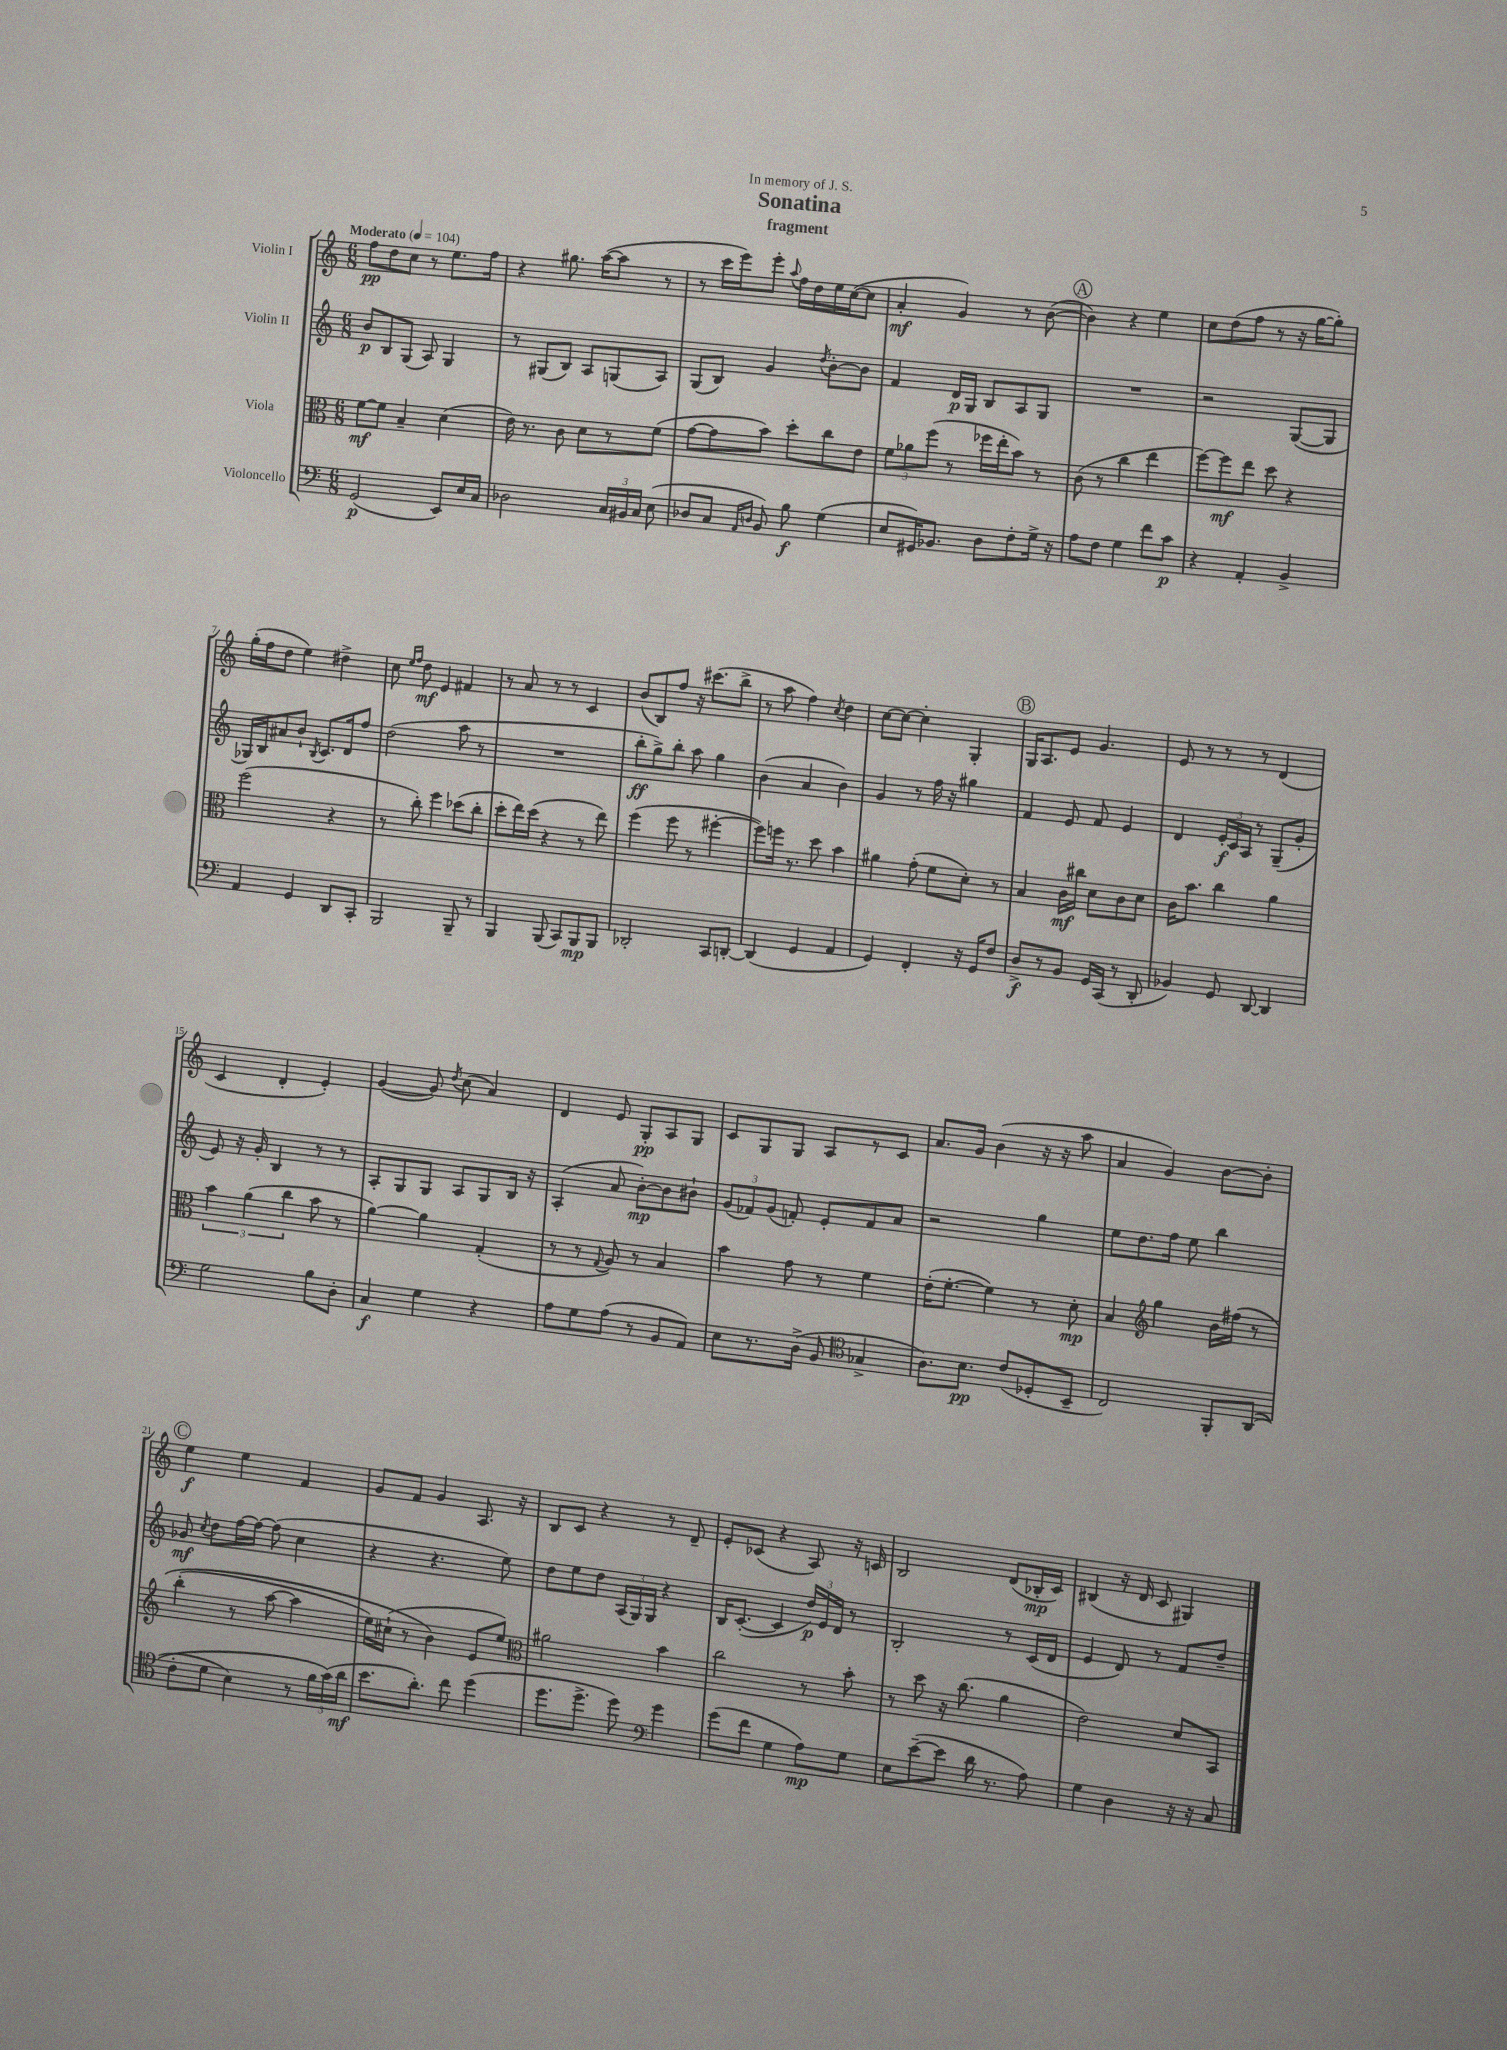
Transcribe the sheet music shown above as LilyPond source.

\header { title = "Sonatina" subtitle = "fragment" dedication = "In memory of J. S." }
<<
\new StaffGroup <<
\new Staff = "s0" \with { instrumentName = "Violin I" } {
    \clef treble \key c \major \numericTimeSignature \time 6/8 \tempo "Moderato" 4 = 104
    \autoBeamOff f''8[\pp d''8 c''8] r8 e''8.[ f''16] |
    r4 gis''8. a''16[~( a''8] r8 |
    r8 c'''16[ e'''16) e'''8]-. \appoggiatura { a''8 } f''16[ d''16 e''16 c''16~( c''8] |
    a'4-.\mf g'4) r8 b'8~( |
    \mark \markup { \circle "A" } b'4) r4 e''4 |
    c''8[ d''8( f''8] r8 r16 g''16[~ g''8]-.) |
    g''16[-.( f''16 d''8] e''4) dis''4-> |
    c''8 \grace { e''16[ f''16] } d''8\mf e'4 fis'4 |
    r8 a'8 r8 r8 c'4 |
    b'8[( b8) f''8] r16 cis'''8.[( b''8]-> |
    r8 a''8 f''4) \acciaccatura { c''8 } d''4 |
    c''8[~ c''8]~ c''4-. g4-. |
    \mark \markup { \circle "B" } g16[ a8. e'8] g'4. |
    e'8 r8 r8 r8 d'4( |
    c'4 d'4-. e'4-.) |
    g'4~( g'8) \acciaccatura { d''8 } c''8( a'4) |
    d'4 e'8 g8[-.\pp a8 g8] |
    c'8[ g8 g8] a8[ r8 c'8] |
    a'8.[ g'16] b'4( r16 r16 a''8 |
    a'4 g'4) b'8[~ b'8]-. |
    \mark \markup { \circle "C" } e''4\f e''4 f'4 |
    g'8[ f'8] g'4 a8. r16 |
    b8[ c'8] r4 r8 d'8-- |
    e'8[-. ces'8]( r4 a8) r16 c'16 |
    b2 d'8[( bes16-.\mp c'16]) |
    bis4( r16 d'16 c'8 gis4) \bar "|." |
}
\new Staff = "s1" \with { instrumentName = "Violin II" } {
    \clef treble \key c \major \numericTimeSignature \time 6/8
    \autoBeamOff b'8[\p b8 g8]( a8) g4 |
    r8 gis8[( b8]) a8[ g8( a8]) |
    g8[( b8]) g'4 \acciaccatura { d''8 } b'8[~-. b'8] |
    f'4 d'16[\p g16] b8[ a8 g8] |
    \mark \markup { \circle "A" } R2. |
    r2 g8[~( g8] |
    ges16[) b16 ais'8 b'8]-! \acciaccatura { b8 } c'8.[ d'16 f''8] |
    d''2( a''8 r8 |
    R2. |
    b''8[-.\ff g''8->) b''8]-. a''8 g''4 |
    b'4( a'4 b'4) |
    g'4 r8 f''16 r16 gis''4 |
    \mark \markup { \circle "B" } f'4 e'8 f'8 e'4 |
    d'4 \tuplet 3/2 { e'16[-.\f c'16 a16] } r8 g8[--( g'8]-. |
    e'8) r16 g'16-. b4 r8 r8 |
    a8[-. g8 g8] a8[ g8 b16] r16 |
    a4-.( a'8 b'8[~-.\mp) b'8 bis'8]-! |
    \tuplet 3/2 { g'8[( fes'8) g'8]( } f'8-.) e'8[-. f'8 a'8] |
    r2 g''4 |
    e''8[ d''8. f''16] e''8 b''4 |
    \mark \markup { \circle "C" } ges'8\mf \acciaccatura { c''8 } d''8[ f''16~ f''16]~ f''8( c''4 |
    r4 r4. e''8) |
    d''8[ e''8 d''8] \tuplet 3/2 { a16[( g16) g16] } r4 |
    b16[ c'8.]~-.( c'4 \tuplet 3/2 { d''16[\p) e'16 d'16] } r8 |
    b2-. r8 c'16[( d'16] |
    e'4 d'8) r8 f'8[ d''8]-- \bar "|." |
}
\new Staff = "s2" \with { instrumentName = "Viola" } {
    \clef alto \key c \major \numericTimeSignature \time 6/8
    \autoBeamOff f'8[~\mf f'8] b4-- d'4( |
    e'16) r8. c'8 d'8[ r8 f'8]( |
    g'8[~ g'8 b'8]) d''8[-. c''8 e'8] |
    \tuplet 3/2 { f'8[ aes'8 f''8]( } r8 fes''16[ e''16-. b'8]) r8 |
    \mark \markup { \circle "A" } c'8( r8 c''4 e''4 |
    f''8[~) f''8\mf e''8] d''8 r4 |
    f''2( r4 |
    r8 c''8-.) f''4 des''8[( c''8]-. |
    d''8[-. e''16) d''16]( r4 r8 e''8) |
    f''4( f''8 r8 fis''4~-. |
    fis''8[) f''16] r8. d''8 b'4 |
    ais'4 g'8-.( f'8[ d'8]-.) r8 |
    \mark \markup { \circle "B" } b4 c'16[\mf cis''16] d'8[ c'8 d'8] |
    c'16[ b'8.] c''4 a'4 |
    \tuplet 3/2 { b'4 a'4( c''4 } b'8 r8 |
    a'4~) a'4 g4-.( |
    r8 r8 \appoggiatura { g8 } a8) r8 b4 |
    b'4 g'8 r8 f'4 |
    e'16[-.( f'8.]~-. f'4) r8 d'8-.\mp |
    b4 \clef treble g''4 b'16[ fis''16]\( r8 |
    \mark \markup { \circle "C" } b''4-.( r8 a''8~ a''4 |
    e''16[) cis''16]-!( r8 b'4\) e'8[ e''8]) |
    \clef alto ais'2 b'4 |
    c''2 r8 b'8-. |
    r8 d''8 r16 c''8.( a'4 |
    e'2) d'8[ b,8] \bar "|." |
}
\new Staff = "s3" \with { instrumentName = "Violoncello" } {
    \clef bass \key c \major \numericTimeSignature \time 6/8
    \autoBeamOff g,2\p( e,8[) e16 c16] |
    des2 \tuplet 3/2 { c16[ bis,16 c16] } e8( |
    des8[ c8] \grace { a,16[ d16] } b,8) b8\f g4( |
    e8[ gis,16) bes,8.] d8[ f8-. g16]-> r16 |
    \mark \markup { \circle "A" } a8[ f8] g4 f'8[ c'8]\p |
    r4 a,4-. b,4-> |
    a,4 g,4 d,8[ c,8]-. |
    b,,2 b,,8-- r8 |
    b,,4 b,,8( c,8[) b,,8\mp b,,8] |
    des,2-. c,8[ d,8]~-. |
    d,4( g,4 a,4 |
    g,4) f,4-. r16 g,16[ f8] |
    \mark \markup { \circle "B" } d8[->\f r8 b,8] g,16[ c,16]( r8 d,8-. |
    bes,4) g,8 d,8~ d,4 |
    g2 b8[ d8]-. |
    c4\f g4 r4 |
    a8[ g8 a8]( r8 b,8[ a,8]) |
    e8[ r8. d16]->( b,8 \clef tenor ges4-> |
    a8.[) b8.]\pp c'8[( des8-. b,8]-- |
    c2) f,8[-. a,8](\( |
    \mark \markup { \circle "C" } c'8[-. d'8] b4) r8 \tuplet 3/2 { f'16[ g'16(\) a'16]\mf } |
    b'8.[ a'8.]-.) c''8 d''4( |
    d''8.[ d''8.]-> d''8) \clef bass g'4 |
    g'8[( f'8] g4 a8[\mp) g8] |
    e8[ e'8~--( e'8] d'16 r8. a8) |
    g4 d4 r16 r16 c8 \bar "|." |
}
>>
>>
